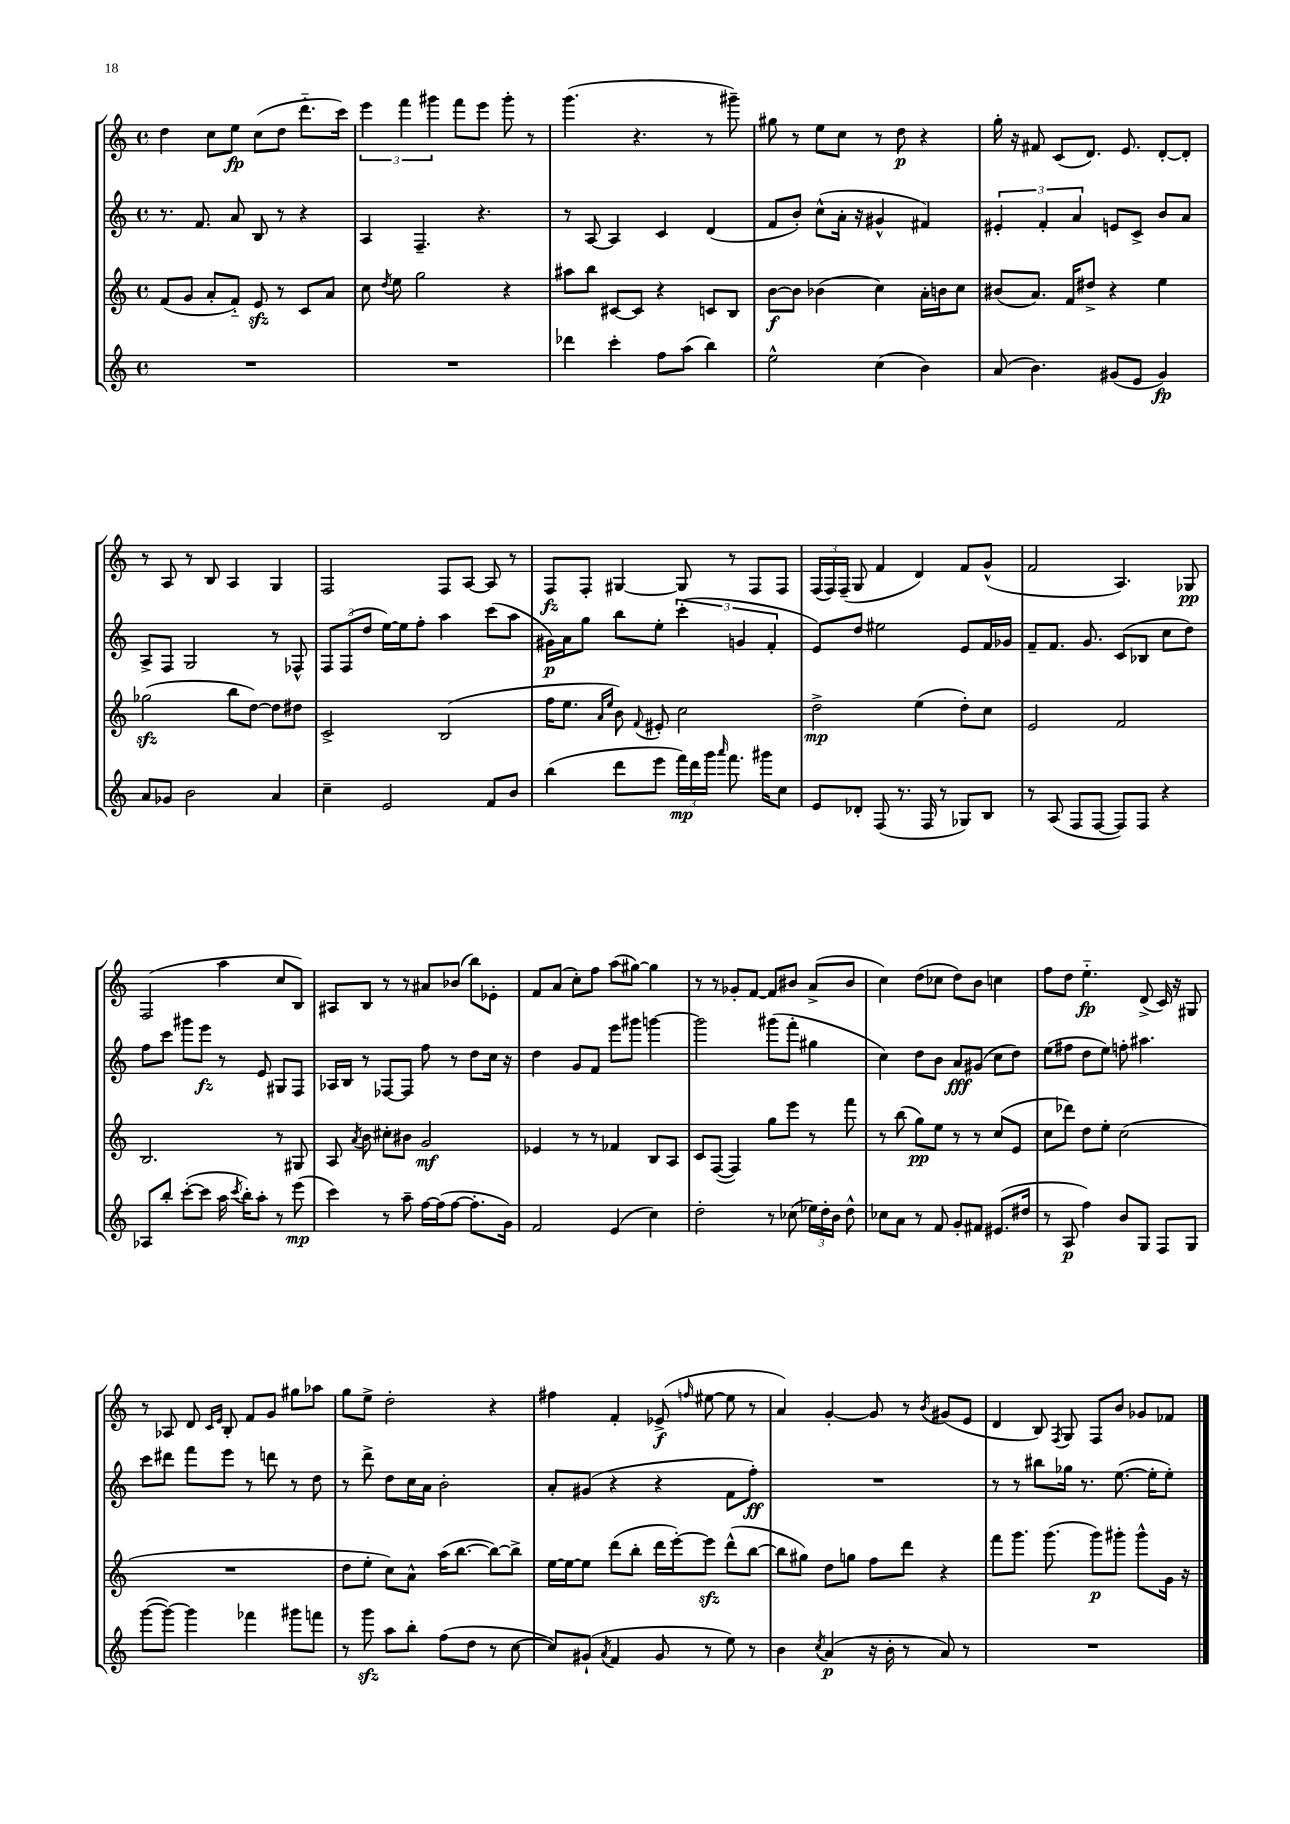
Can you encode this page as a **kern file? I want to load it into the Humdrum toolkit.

**kern	**dynam	**kern	**dynam	**kern	**dynam	**kern	**dynam
*part4	*part4	*part3	*part3	*part2	*part2	*part1	*part1
*staff4	*staff4	*staff3	*staff3	*staff2	*staff2	*staff1	*staff1
*clefG2	*	*clefG2	*	*clefG2	*	*clefG2	*
*k[]	*	*k[]	*	*k[]	*	*k[]	*
*M4/4	*	*M4/4	*	*M4/4	*	*M4/4	*
*met(c)	*	*met(c)	*	*met(c)	*	*met(c)	*
=121	=121	=121	=121	=121	=121	=121	=121
1r	.	(8f/L	.	8.r	.	4dd\	.
.	.	8g/J	.	.	.	.	.
.	.	.	.	8.f/	.	.	.
.	.	8a'/L	.	.	.	8cc\L	.
.	.	8f/J)	.	8a/	.	8ee\J	fp
.	.	8ezz/	.	8B/	.	(8cc\L	.
.	.	8r	.	8r	.	8dd\J	.
.	.	8c/L	.	4r	.	8.ddd\L	.
.	.	8a/J	.	.	.	.	.
.	.	.	.	.	.	16ccc\Jk)	.
=122	=122	=122	=122	=122	=122	=122	=122
1r	.	8cc\	.	4A/	.	6eee\	.
.	.	8qdd/	.	.	.	.	.
.	.	8ee\	.	.	.	.	.
.	.	.	.	.	.	6fff\	.
.	.	2gg\	.	4.F~/	.	.	.
.	.	.	.	.	.	6ggg#X\	.
.	.	.	.	.	.	8fff\L	.
.	.	.	.	4.r	.	8eee\J	.
.	.	4r	.	.	.	8ggg#'\	.
.	.	.	.	.	.	8r	.
=123	=123	=123	=123	=123	=123	=123	=123
4ddd-X\	.	8aa#X\L	.	8r	.	(4.ggg\	.
.	.	8bb\J	.	[8A/	.	.	.
4ccc'\	.	[8c#X/L	.	4A/]	.	.	.
.	.	8c#/J]	.	.	.	4.r	.
8ff\L	.	4r	.	4c/	.	.	.
(8aa\J	.	.	.	.	.	.	.
4bb\)	.	8cn/L	.	(4d/	.	8r	.
.	.	8B/J	.	.	.	8ggg#X~\)	.
=124	=124	=124	=124	=124	=124	=124	=124
2ee^^\	.	[8b\L	f	8f/L	.	8gg#X\	.
.	.	8b\J]	.	8b'/J)	.	8r	.
.	.	(4b-X\	.	(8cc^^\L	.	8ee\L	.
.	.	.	.	16a'\Jk	.	8cc\J	.
.	.	.	.	16r	.	.	.
(4cc\	.	4cc\)	.	4g#X^^/	.	8r	.
.	.	.	.	.	.	8dd\	p
4b\)	.	16a'\LL	.	4f#X/)	.	4r	.
.	.	16bn\J	.	.	.	.	.
.	.	8cc\J	.	.	.	.	.
=125	=125	=125	=125	=125	=125	=125	=125
(8a/	.	(8b#X/L	.	6e#X'/	.	16gg'\	.
.	.	.	.	.	.	16r	.
4.b\)	.	8.a/J)	.	.	.	8f#X/	.
.	.	.	.	6f'/	.	.	.
.	.	.	.	.	.	(8c/L	.
.	.	16f/KL	.	.	.	.	.
.	.	.	.	6a/	.	.	.
.	.	8dd#X^/J	.	.	.	8.d/J)	.
(8g#X/L	.	4r	.	8en/L	.	.	.
.	.	.	.	.	.	8.e/	.
8e/J	.	.	.	8c^/J	.	.	.
4g#/)	fp	4ee\	.	8b/L	.	[8d'/L	.
.	.	.	.	8a/J	.	8d'/J]	.
!!LO:LB:g=z
=126	=126	=126	=126	=126	=126	=126	=126
8a/L	.	(2gg-Xzz\	.	8A^/L	.	8r	.
8g-X/J	.	.	.	8F/J	.	8A/	.
2b\	.	.	.	2G/	.	8r	.
.	.	.	.	.	.	8B/	.
.	.	8bb\L	.	.	.	4A/	.
.	.	[8dd\J)	.	.	.	.	.
4a/	.	8dd\L]	.	8r	.	4G/	.
.	.	8dd#X\J	.	8F-X^^/	.	.	.
=127	=127	=127	=127	=127	=127	=127	=127
4cc~\	.	2c^/	.	12F/L	.	2F/	.
.	.	.	.	(12F/	.	.	.
.	.	.	.	12dd/J	.	.	.
2e/	.	.	.	[16ee\LL)	.	.	.
.	.	.	.	16ee\J]	.	.	.
.	.	.	.	8ff'\J	.	.	.
.	.	(2B/	.	4aa\	.	8F/L	.
.	.	.	.	.	.	[8A/J	.
8f/L	.	.	.	(8ccc\L	.	8A/]	.
8b/J	.	.	.	8aa\J	.	8r	.
=128	=128	=128	=128	=128	=128	=128	=128
(4bb\	.	16ff\KL	.	16g#X\LL)	p	8F/L	fz
.	.	8.ee\J	.	16a\J	.	.	.
.	.	.	.	8gg\J	.	8F'/J	.
.	.	16qqa/LL	.	.	.	.	.
.	.	16qqee/JJ	.	.	.	.	.
8ddd\L	.	8b\)	.	8bb\L	.	[4G#X/	.
.	.	8qqf/	.	.	.	.	.
8eee\J	.	8e#X'/	.	8ee'\J	.	.	.
24fff\LL)	mp	2cc\	.	(6ccc'\	.	8G#/]	.
24ddd\	.	.	.	.	.	.	.
24ggg\JJ	.	.	.	.	.	.	.
16qqaaa/	.	.	.	.	.	.	.
8.fff\	.	.	.	.	.	8r	.
.	.	.	.	6gn/	.	.	.
.	.	.	.	.	.	8F/L	.
16ggg#X\KL	.	.	.	.	.	.	.
.	.	.	.	6f'/	.	.	.
8cc\J	.	.	.	.	.	8F/J	.
=129	=129	=129	=129	=129	=129	=129	=129
8e/L	.	2dd^\	mp	8e/L)	.	(24F/LL	.
.	.	.	.	.	.	24F/)	.
.	.	.	.	.	.	(24F~/JJ	.
8d-X'/J	.	.	.	8dd/J	.	8G/	.
(8F/	.	.	.	2ee#X\	.	4f/	.
8.r	.	.	.	.	.	.	.
.	.	(4ee\	.	.	.	4d/)	.
16F/	.	.	.	.	.	.	.
8r	.	.	.	.	.	.	.
8G-X/L)	.	8dd'\L)	.	8e/L	.	8f/L	.
8B/J	.	8cc\J	.	16f/L	.	(8g^^/J	.
.	.	.	.	16g-X/JJ	.	.	.
=130	=130	=130	=130	=130	=130	=130	=130
8r	.	2e/	.	8f~/L	.	2f/	.
(8A/	.	.	.	8.f/J	.	.	.
8F/L	.	.	.	.	.	.	.
.	.	.	.	8.g/	.	.	.
[8F/J	.	.	.	.	.	.	.
8F/L])	.	2f/	.	(8c/L	.	4.A/)	.
8F/J	.	.	.	8B-X/J	.	.	.
4r	.	.	.	8cc\L	.	.	.
.	.	.	.	8dd\J)	.	8G-X/	pp
!!LO:LB:g=z
=131	=131	=131	=131	=131	=131	=131	=131
8A-X/L	.	2.B/	.	8ff\L	.	(2F/	.
8bb'/J	.	.	.	8ccc\J	.	.	.
([8ccc'\L	.	.	.	8ggg#X\L	.	.	.
8ccc\J]	.	.	.	8eee\J	fz	.	.
16aa\	.	.	.	8r	.	4aa\	.
8qccc/	.	.	.	.	.	.	.
16bb'\KL)	.	.	.	.	.	.	.
8aa'\J	.	.	.	8e/	.	.	.
8r	.	8r	.	8G#X/L	.	8cc/L	.
(8eee\	mp	8G#X/	.	8F/J	.	8B/J)	.
=132	=132	=132	=132	=132	=132	=132	=132
4ccc\)	.	8A/	.	16A-X/LL	.	8A#X/L	.
.	.	.	.	16B/JJ	.	.	.
.	.	8qa/	.	.	.	.	.
.	.	8b\	.	8r	.	8B/J	.
8r	.	8cc#X'\L	.	[8F-X/L	.	8r	.
8aa~\	.	8b#X\J	.	8F-/J]	.	8r	.
[16ff\LL	.	2g/	mf	8ff\	.	8a#X/L	.
(16ff\J]	.	.	.	.	.	.	.
[8ff\J	.	.	.	8r	.	(8b-X/J	.
8.ff'\L]	.	.	.	8dd\L	.	8bb\L)	.
.	.	.	.	16cc\Jk	.	8e-X'\J	.
16g\Jk)	.	.	.	16r	.	.	.
=133	=133	=133	=133	=133	=133	=133	=133
2f/	.	4e-X/	.	4dd\	.	8f/L	.
.	.	.	.	.	.	(8a/J	.
.	.	8r	.	8g/L	.	8cc'\L)	.
.	.	8r	.	8f/J	.	8ff\J	.
(4e/	.	4f-X/	.	8eee\L	.	(8aa\L	.
.	.	.	.	8ggg#X\J	.	[8gg#X\J)	.
4cc\)	.	8B/L	.	[4gggn\	.	4gg#\]	.
.	.	8A/J	.	.	.	.	.
=134	=134	=134	=134	=134	=134	=134	=134
2dd'\	.	8c/L	.	2ggg\]	.	8r	.
.	.	([8F/J	.	.	.	8r	.
.	.	4F/])	.	.	.	8g-X'/L	.
.	.	.	.	.	.	[8f/J	.
8r	.	8gg\L	.	(8ggg#X\L	.	8f/L]	.
(8cc-X\	.	8eee\J	.	8fff'\J	.	8b#X/J	.
24ee-X\LL)	.	8r	.	4gg#X\	.	(8a^/L	.
24dd'\	.	.	.	.	.	.	.
24b\JJ	.	.	.	.	.	.	.
8dd^^\	.	8fff\	.	.	.	8b#/J	.
=135	=135	=135	=135	=135	=135	=135	=135
8cc-X\L	.	8r	.	4cc\)	.	4cc\)	.
8a\J	.	(8bb\	.	.	.	.	.
8r	.	8gg\L)	pp	8dd\L	.	(8dd\L	.
8f/	.	8ee\J	.	8b\J	.	8cc-X\J	.
8g'/L	.	8r	.	8a/L	fff	8dd\L)	.
8f#X/J	.	8r	.	(8g#X/J	.	8b\J	.
(8.e#X/L	.	(8cc/L	.	8cc\L	.	4ccn\	.
.	.	8e/J	.	8dd\J)	.	.	.
16dd#X/Jk	.	.	.	.	.	.	.
=136	=136	=136	=136	=136	=136	=136	=136
8r	.	8cc\L	.	(8ee\L	.	8ff\L	.
8A/	p	8ddd-X\J)	.	8ff#X\J	.	8dd\J	.
4ff\)	.	8dd\L	.	8dd\L	.	4.ee\	fp
.	.	8ee'\J	.	8ee\J)	.	.	.
8b/L	.	(2cc\	.	8ffn'\	.	.	.
8G/J	.	.	.	4.aa#X\	.	(8d^/	.
8F/L	.	.	.	.	.	16c/)	.
.	.	.	.	.	.	16r	.
8G/J	.	.	.	.	.	8G#X/	.
!!LO:LB:g=z
=137	=137	=137	=137	=137	=137	=137	=137
([8ggg\L	.	1r	.	8ccc\L	.	8r	.
8ggg\J_)	.	.	.	8ddd#X\J	.	8A-X/	.
4ggg\]	.	.	.	8fff\L	.	8d/	.
.	.	.	.	.	.	16qqc/LL	.
.	.	.	.	.	.	16qqe/JJ	.
.	.	.	.	8eee\J	.	8B'/	.
4fff-X\	.	.	.	8r	.	8f/L	.
.	.	.	.	8dddn\	.	8g/J	.
8ggg#X\L	.	.	.	8r	.	8gg#X\L	.
8fffn\J	.	.	.	8dd\	.	8aa-X\J	.
=138	=138	=138	=138	=138	=138	=138	=138
8r	.	8dd\L	.	8r	.	8gg\L	.
8gggzz\	.	8ee'\J	.	8ddd^\	.	8ee^\J	.
8aa\L	.	8cc\L)	.	8dd\L	.	2dd'\	.
8bb'\J	.	8a^^\J	.	16cc\L	.	.	.
.	.	.	.	16a\JJ	.	.	.
(8ff\L	.	(16aa\KL	.	2b'\	.	.	.
.	.	[8.bb\J	.	.	.	.	.
8dd\J	.	.	.	.	.	.	.
8r	.	8bb\L_)	.	.	.	4r	.
[8cc\	.	8bb^\J]	.	.	.	.	.
=139	=139	=139	=139	=139	=139	=139	=139
8cc/L])	.	[16ee\LL	.	8a'/L	.	4ff#X\	.
.	.	16ee\J_	.	.	.	.	.
(8g#X`/J	.	8ee\J]	.	(8g#X/J	.	.	.
8qa/	.	.	.	.	.	.	.
4f/	.	(8ddd\L	.	4r	.	4f'/	.
.	.	8bb'\J	.	.	.	.	.
8g#/	.	16ddd\LL	.	4r	.	(8e-X^/	f
.	.	[16eee'\J)	.	.	.	.	.
.	.	.	.	.	.	16qqffn/	.
8r	.	8eeezz\J]	.	.	.	[8ee#X\	.
8ee\)	.	(8ddd^^\L	.	8f\L	.	8ee#\]	.
8r	.	[8bb\J	.	8ff'\J)	ff	8r	.
=140	=140	=140	=140	=140	=140	=140	=140
4b\	.	8bb\L]	.	1r	.	4a/)	.
.	.	8gg#X\J)	.	.	.	.	.
8qcc/	.	.	.	.	.	.	.
(4a/	p	8dd\L	.	.	.	[4g'/	.
.	.	8ggn\J	.	.	.	.	.
16r	.	8ff\L	.	.	.	8g/]	.
16b'\	.	.	.	.	.	.	.
8r	.	8ddd\J	.	.	.	8r	.
.	.	.	.	.	.	8qb/	.
8a/)	.	4r	.	.	.	(8g#X/L	.
8r	.	.	.	.	.	8e/J	.
=141	=141	=141	=141	=141	=141	=141	=141
1r	.	8fff\L	.	8r	.	4d/	.
.	.	8.ggg\J	.	8r	.	.	.
.	.	.	.	8bb#X\L	.	8B/)	.
.	.	(8.ggg\	.	.	.	.	.
.	.	.	.	.	.	8qF/	.
.	.	.	.	16gg-X\Jk	.	8G/	.
.	.	.	.	8.r	.	.	.
.	.	8ggg\L)	p	.	.	8F/L	.
.	.	8ggg#X'\J	.	([8.ee\	.	8b/J	.
.	.	8ggg#^^\L	.	.	.	8g-X/L	.
.	.	.	.	16ee'\KL]	.	.	.
.	.	16g\Jk	.	8ee'\J)	.	8f-X/J	.
.	.	16r	.	.	.	.	.
==	==	==	==	==	==	==	==
*-	*-	*-	*-	*-	*-	*-	*-
